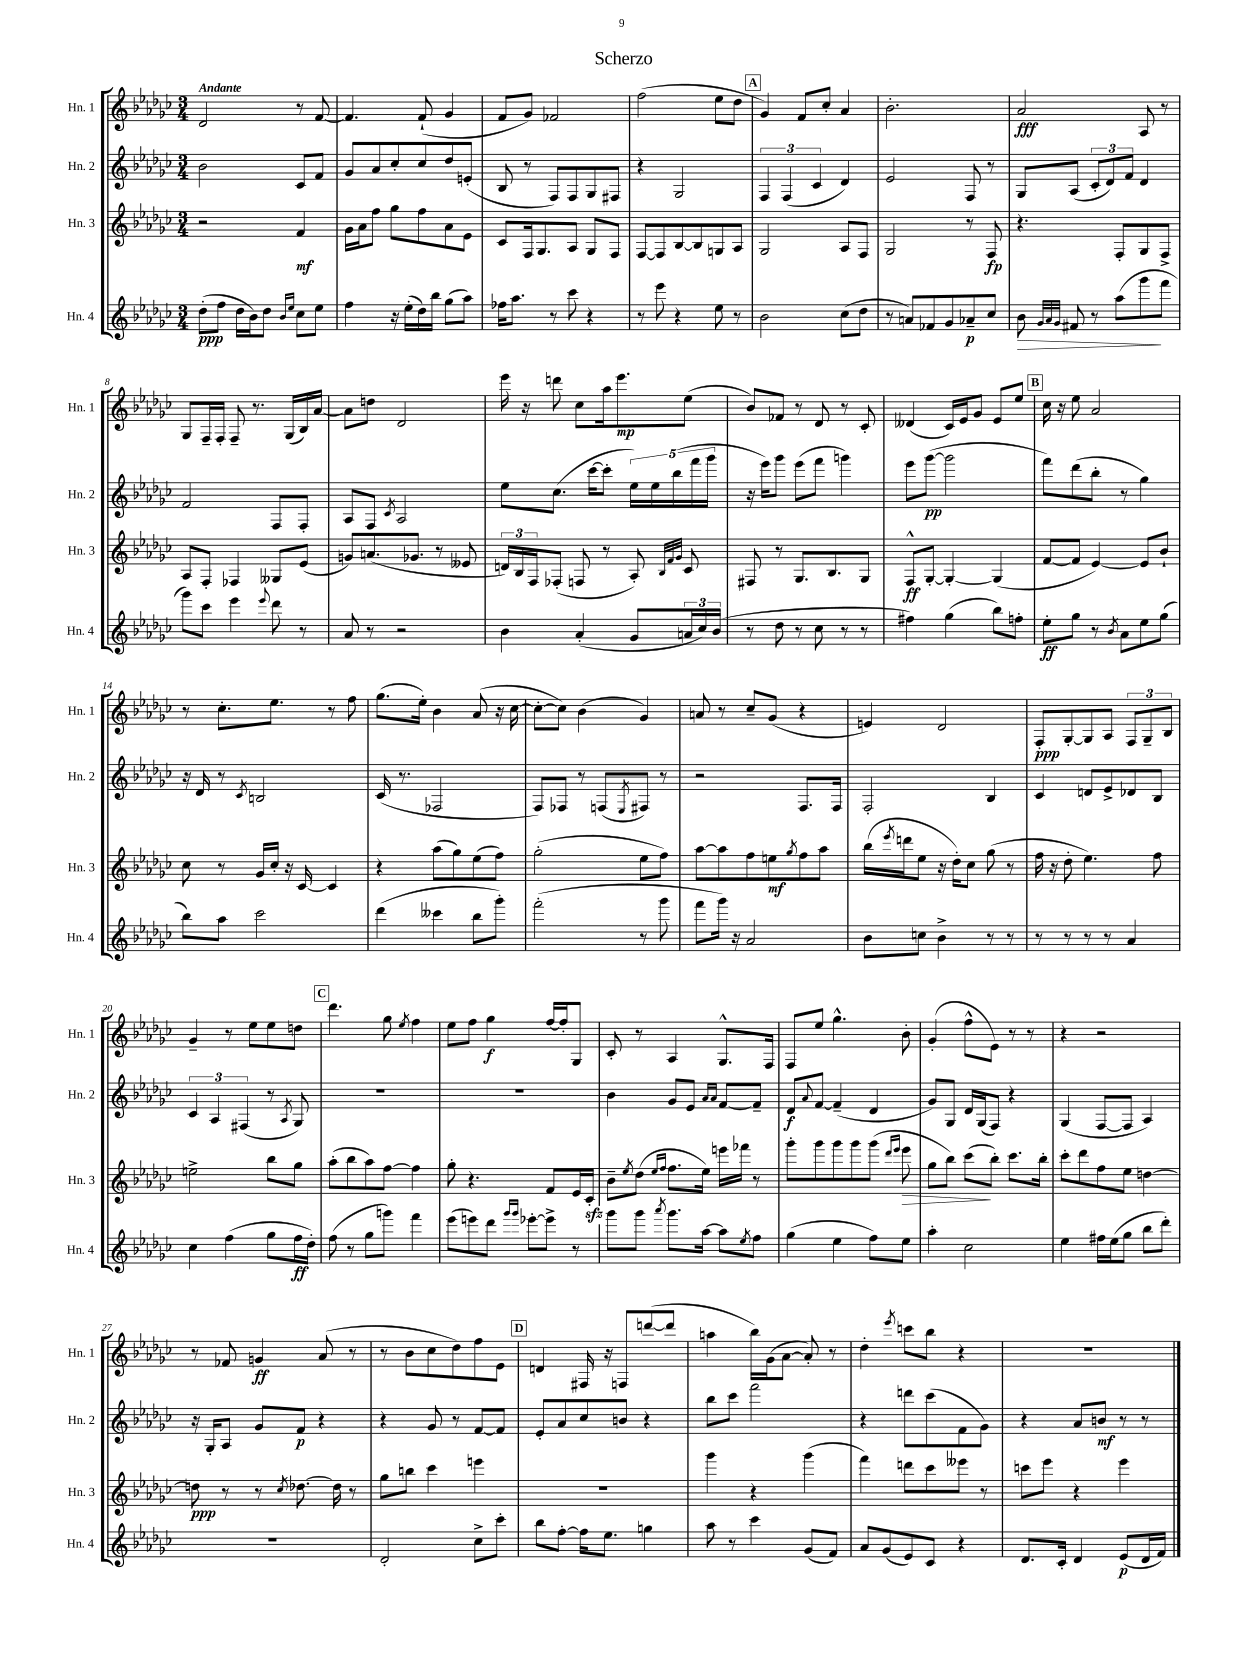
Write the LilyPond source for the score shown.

\header { title = "Scherzo" }
<<
\new StaffGroup <<
\new Staff = "s0" \with { instrumentName = "Hn. 1" shortInstrumentName = "Hn. 1" } {
    \clef treble \key ges \major \numericTimeSignature \time 3/4 \tempo "Andante"
    des'2 r8 f'8~ |
    f'4. f'8-!( ges'4 |
    f'8 ges'8) fes'2 |
    f''2( ees''8 des''8 |
    \mark \markup { \box "A" } ges'4) f'8 ces''8-. aes'4 |
    bes'2.-. |
    aes'2\fff aes8 r8 |
    ges8 f16-- f16-. f8-- r8. ges16( bes16) aes'16~ |
    aes'8 d''8 des'2 |
    ees'''16 r16 d'''8 ces''8 aes''16 ees'''8.\mp ees''8( |
    bes'8) fes'8 r8 des'8 r8 ces'8-. |
    deses'4( ces'16) ees'16 ges'8 ees'8 ees''8 |
    \mark \markup { \box "B" } ces''16 r16 ees''8 aes'2 |
    r8 ces''8.-. ees''8. r8 f''8 |
    ges''8.( ees''16-.) bes'4 aes'8( r16 ces''16~ |
    ces''8~-. ces''8) bes'4( ges'4) |
    a'8 r8 ces''8-- ges'8( r4 |
    e'4) des'2 |
    f8-.\ppp ges8~-. ges8 aes8 \tuplet 3/2 { f8 ges8-- bes8 } |
    ges'4-- r8 ees''8 ees''8 d''8 |
    \mark \markup { \box "C" } des'''4. ges''8 \acciaccatura { ees''8 } f''4 |
    ees''8 f''8 ges''4\f f''16~ f''16-. ges8 |
    ces'8-. r8 aes4 ges8.-^ f16 |
    f8 ees''8 ges''4.-^ bes'8-. |
    ges'4-.( f''8-^ ees'8) r8 r8 |
    r4 r2 |
    r8 fes'8 g'4\ff aes'8( r8 |
    r8 bes'8 ces''8 des''8) f''8 ees'8 |
    \mark \markup { \box "D" } d'4 fis16 r16 f8 d'''8~( d'''8 |
    a''4 bes''16) ges'16( aes'8~ aes'8-.) r8 |
    des''4-. \acciaccatura { ees'''8 } c'''8 bes''8 r4 |
    R2. \bar "|." |
}
\new Staff = "s1" \with { instrumentName = "Hn. 2" shortInstrumentName = "Hn. 2" } {
    \clef treble \key ges \major \numericTimeSignature \time 3/4
    bes'2 ces'8 f'8 |
    ges'8 aes'8 ces''8-. ces''8 des''8 e'8-.( |
    bes8 r8 f8) f8 ges8 fis8 |
    r4 ges2 |
    \mark \markup { \box "A" } \tuplet 3/2 { f4 f4( ces'4 } des'4) |
    ees'2 f8 r8 |
    ges8 aes8( \tuplet 3/2 { ces'8-. des'8) f'8 } des'4 |
    f'2 f8 f8-. |
    aes8 f8 \acciaccatura { ces'8 } aes2 |
    ees''8 ces''8.( ces'''16~ ces'''8-. \tuplet 5/4 { ees''16) ees''16 bes''16( f'''16 ges'''16 } |
    r16 ees'''16) ges'''8 ees'''8( f'''8 g'''4) |
    ees'''8 ges'''8~\pp( ges'''2 |
    \mark \markup { \box "B" } f'''8) des'''8( bes''8-. r8 ges''4) |
    r16 des'16 r8 \acciaccatura { ces'8 } b2 |
    ces'16( r8. fes2 |
    f8) fes8 r8 f8( \acciaccatura { ees8 } fis8) r8 |
    r2 f8. f16 |
    f2-. bes4 |
    ces'4 d'8 ees'8-> des'8 bes8 |
    \tuplet 3/2 { ces'4 aes4 fis4( } r8 \acciaccatura { aes8 } ges8) |
    \mark \markup { \box "C" } R2. |
    R2. |
    bes'4 ges'8 ees'8 \grace { aes'16 aes'16 } f'8~ f'8-- |
    des'8\f \appoggiatura { aes'8 } f'8~ f'4--( des'4 |
    ges'8) ges8 des'16 ges16( f8) r4 |
    ges4( f8~ f8 aes4) |
    r16 ges16-. aes8 ges'8 f'8\p r4 |
    r4 ges'8 r8 f'8~ f'8 |
    \mark \markup { \box "D" } ees'8-. aes'8 ces''8 b'8 r4 |
    bes''8 ces'''8 f'''2 |
    r4 d'''8 ces'''8( f'8 ges'8) |
    r4 aes'8 b'8\mf r8 r8 \bar "|." |
}
\new Staff = "s2" \with { instrumentName = "Hn. 3" shortInstrumentName = "Hn. 3" } {
    \clef treble \key ges \major \numericTimeSignature \time 3/4
    r2 f'4\mf |
    ges'16 aes'16 f''8 ges''8 f''8 aes'8 ees'8 |
    ces'8 f16 ges8. aes8 ges8 f8 |
    f8~ f8 bes8~ bes8 g8 aes8 |
    \mark \markup { \box "A" } ges2 aes8 f8 |
    ges2 r8 f8\fp |
    r4. f8-. ges8 f8-> |
    aes8 f8-. fes4 geses8 ees'8( |
    g'8) a'8.( ges'8. r8 eeses'8 |
    \tuplet 3/2 { d'16) bes16 f16 } fes8-.( f8 r8 aes8-.) \grace { bes32 f'32 ges'32 } ces'8 |
    fis8 r8 ges8. bes8. ges8 |
    f8-^\ff ges8~-. ges4~-. ges4( |
    \mark \markup { \box "B" } f'8~ f'8 ees'4~) ees'8 bes'8-! |
    ces''8 r8 ges'16 ces''16-. r16 ces'16~ ces'4 |
    r4 aes''8( ges''8) ees''8( f''8) |
    ges''2-.( ees''8 f''8) |
    aes''8~ aes''8 f''8 e''8\mf \acciaccatura { ges''8 } f''8 aes''8 |
    bes''16( \acciaccatura { ees'''8 } d'''16 ees''8 r16 des''16-.) ces''8 ges''8( r8 |
    f''16 r16 des''8-. ees''4.) f''8 |
    e''2-> bes''8 ges''8 |
    \mark \markup { \box "C" } aes''8-.( bes''8 aes''8) f''8~ f''4 |
    ges''8-. r4. f'8 ees'16 ces'16-.\sfz |
    bes'8-- \acciaccatura { ees''8 } des''8( \grace { ees''16 f''16 } f''8. ees''16) e'''16 fes'''16 r8 |
    ges'''8-. ges'''8 ges'''8 ges'''8 ges'''8( \grace { des'''16 ees'''16 } ees'''8\> |
    ges''8 bes''8) ces'''8\!( bes''8-.) ces'''8. bes''16-. |
    ces'''8-. des'''8 f''8 ees''8 d''4~ |
    d''8\ppp r8 r8 \acciaccatura { ces''8 } des''8.~ des''16 r8 |
    ges''8 b''8 ces'''4 e'''4 |
    \mark \markup { \box "D" } R2. |
    ges'''4 r4 ges'''4( |
    f'''4) d'''8 ces'''8 eeses'''8 r8 |
    c'''8 ees'''8 r4 ees'''4 \bar "|." |
}
\new Staff = "s3" \with { instrumentName = "Hn. 4" shortInstrumentName = "Hn. 4" } {
    \clef treble \key ges \major \numericTimeSignature \time 3/4
    des''8-.\ppp( f''8 des''16 bes'16) des''8 \grace { bes'16 ees''16 } ces''8 ees''8 |
    f''4 r16 ees''16-.( des''16) bes''16 ges''8( aes''8) |
    fes''16 aes''8. r8 ces'''8 r4 |
    r8 ees'''8 r4 ees''8 r8 |
    \mark \markup { \box "A" } bes'2 ces''8( des''8 |
    r8 a'8) fes'8 ges'8 aes'8--\p ces''8 |
    bes'8\> \grace { ges'32 aes'32 ges'32 } fis'8 r8 aes''8( ges'''8\! f'''8 |
    ges'''8) ces'''8 ees'''4 \appoggiatura { ees'''8 } des'''8 r8 |
    aes'8 r8 r2 |
    bes'4 aes'4-.( ges'8 \tuplet 3/2 { a'16 ces''16) bes'16( } |
    r8 des''8 r8 ces''8 r8 r8 |
    fis''4) ges''4( bes''8) f''8-. |
    \mark \markup { \box "B" } ees''8-.\ff ges''8 r8 \acciaccatura { bes'8 } aes'8 ees''8 ges''8( |
    bes''8) aes''8 ces'''2 |
    des'''4( ceses'''4 bes''8 ges'''8-.) |
    f'''2-.( r8 ges'''8 |
    f'''8 ges'''16) r16 aes'2 |
    bes'8 c''8 bes'4-> r8 r8 |
    r8 r8 r8 r8 aes'4 |
    ces''4 f''4( ges''8 f''16\ff des''16-.) |
    \mark \markup { \box "C" } f''8( r8 ges''8 g'''8) f'''4 |
    ees'''8( e'''8) des'''8 \grace { ges'''16 ges'''16 } ees'''8~-. ees'''8-> r8 |
    ges'''8 ges'''8 \acciaccatura { aes'''8 } ges'''8. aes''16~ aes''8 \acciaccatura { ees''8 } f''8 |
    ges''4( ees''4 f''8) ees''8 |
    aes''4-. ces''2 |
    ees''4 fis''16 ees''16( ges''8 bes''8 des'''8-.) |
    R2. |
    des'2-. ces''8-> ces'''8-. |
    \mark \markup { \box "D" } bes''8 f''8~-. f''16 ees''8. g''4 |
    aes''8 r8 ces'''4 ges'8( f'8) |
    aes'8 ges'8( ees'8) ces'8 r4 |
    des'8. ces'16-. des'4 ees'8\p( des'16 f'16) \bar "|." |
}
>>
>>
